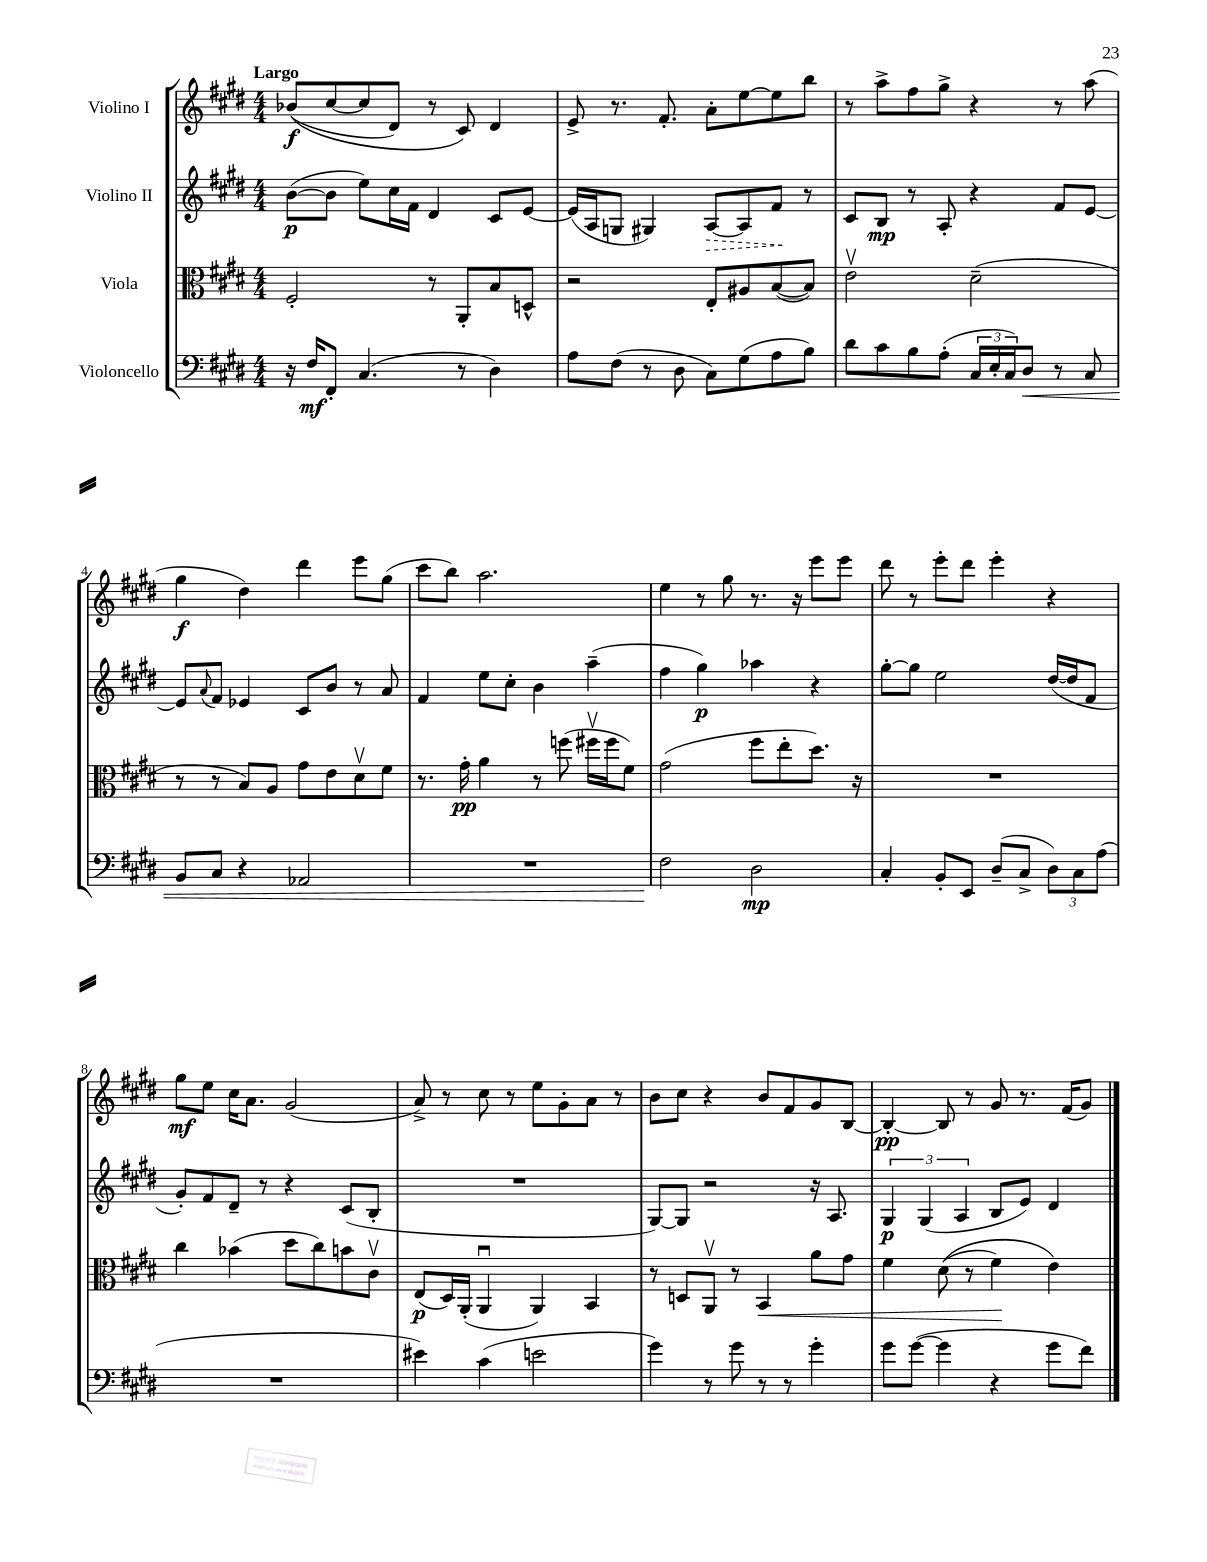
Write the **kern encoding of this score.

**kern	**kern	**kern	**kern
*staff4	*staff3	*staff2	*staff1
*clefF4	*clefC3	*clefG2	*clefG2
*k[f#c#g#d#]	*k[f#c#g#d#]	*k[f#c#g#d#]	*k[f#c#g#d#]
*M4/4	*M4/4	*M4/4	*M4/4
16r	2F#'/	([8b\L	&((8b-/L
16F#/LK	.	.	.
8FF#'/J	.	8b\]J	[8cc#/
(4.C#/	.	8ee\L)	8cc#/]
.	.	16cc#\L	8d#/J)
.	.	16f#\JJ	.
.	8r	4d#/	8r
8r	8AA'/L	.	8c#/&)
4D#\)	8B/	8c#/L	4d#/
.	8D^^/J	[8e/J	.
=	=	=	=
8A\L	2r	(16e/]LL	8e^/
.	.	16A/J	.
(8F#\J	.	8G/J	8.r
8r	.	4G#/)	.
.	.	.	8.f#'/
8D#\	.	.	.
8C#\L)	8E'/L	[8A/L	8a'\L
(8G#\	8A#/	8A/]	[8ee\
8A\	([8B/	8f#/J	8ee\]
8B\J)	8B/]J)	8r	8bb\J
=	=	=	=
8d#\L	2ev\	8c#/L	8r
8c#\	.	8B/J	8aa^\L
8B\	.	8r	8ff#\
(8A'\J	.	8A'/	8gg#^\J
24C#/LL	(2d#~\	4r	4r
24E'/	.	.	.
24C#/J)	.	.	.
8D#/J	.	.	.
8r	.	8f#/L	8r
8C#/	.	[8e/J	(8aa\
=	=	=	=
8BB/L	8r	8e/]L	4gg#\
.	.	8qqa/	.
8C#/J	8r	8f#/J	.
4r	8B/L)	4e-/	4dd#\)
.	8A/J	.	.
2AA-/	8g#\L	8c#/L	4ddd#\
.	8e\	8b/J	.
.	8d#v\	8r	8eee\L
.	8f#\J	8a/	(8gg#\J
=	=	=	=
1r	8.r	4f#/	8ccc#\L
.	.	.	8bb\J)
.	16g#'\	.	.
.	4a\	8ee\L	2.aa\
.	.	8cc#'\J	.
.	8r	4b\	.
.	(8ff\	.	.
.	16ff#v\LL	(4aa~\	.
.	16ff#\J	.	.
.	8f#\J)	.	.
=	=	=	=
2F#\	(2g#\	4ff#\	4ee\
.	.	4gg#\)	8r
.	.	.	8gg#\
2D#\	8ff#\L	4aa-\	8.r
.	8ee'\	.	.
.	.	.	16r
.	8.dd#\J)	4r	8eee\L
.	.	.	8eee\J
.	16r	.	.
=	=	=	=
4C#'/	1r	[8gg#'\L	8ddd#\
.	.	8gg#\]J	8r
8BB'/L	.	2ee\	8eee'\L
8EE/J	.	.	8ddd#\J
(8D#~/L	.	.	4eee'\
8C#^/J	.	.	.
12D#\L)	.	([16dd#/LL	4r
.	.	16dd#/]J	.
12C#\	.	.	.
.	.	8f#/J	.
(12A\J	.	.	.
=	=	=	=
1r	4cc#\	8g#'/L)	8gg#\L
.	.	8f#/	8ee\J
.	(4b-\	8d#~/J	16cc#\LK
.	.	.	8.a\J
.	.	8r	.
.	8dd#\L	4r	(2g#/
.	8cc#\)	.	.
.	8b\	(8c#/L	.
.	8c#v\J	8B'/J	.
=	=	=	=
4e#\)	(8E/L	1r	8a^/)
.	16D#/L)	.	8r
.	(16AA'/JJ	.	.
(4c#\	4AAu/	.	8cc#\
.	.	.	8r
2e\	4AA/)	.	8ee\L
.	.	.	8g#'\
.	4BB/	.	8a\J
.	.	.	8r
=	=	=	=
4g#\)	8r	[8G#/L)	8b\L
.	8D/L	8G#/]J	8cc#\J
8r	8AAv/J	2r	4r
8g#\	8r	.	.
8r	4BB/	.	8b/L
8r	.	.	8f#/
4g#'\	8a\L	16r	8g#/
.	.	8.A/	.
.	8g#\J	.	[8B/J
=	=	=	=
8g#\L	4f#\	6G#/	4B'/_
([8g#\J	.	.	.
.	.	(6G#/	.
4g#\]	&((8d#\	.	8B/]
.	.	6A/	.
.	8r	.	8r
4r	4f#\)	8B/L	8g#/
.	.	8e/J)	8.r
8g#\L	4e\&)	4d#/	.
.	.	.	(16f#/LK
8f#\J)	.	.	8g#/J)
==	==	==	==
*-	*-	*-	*-
